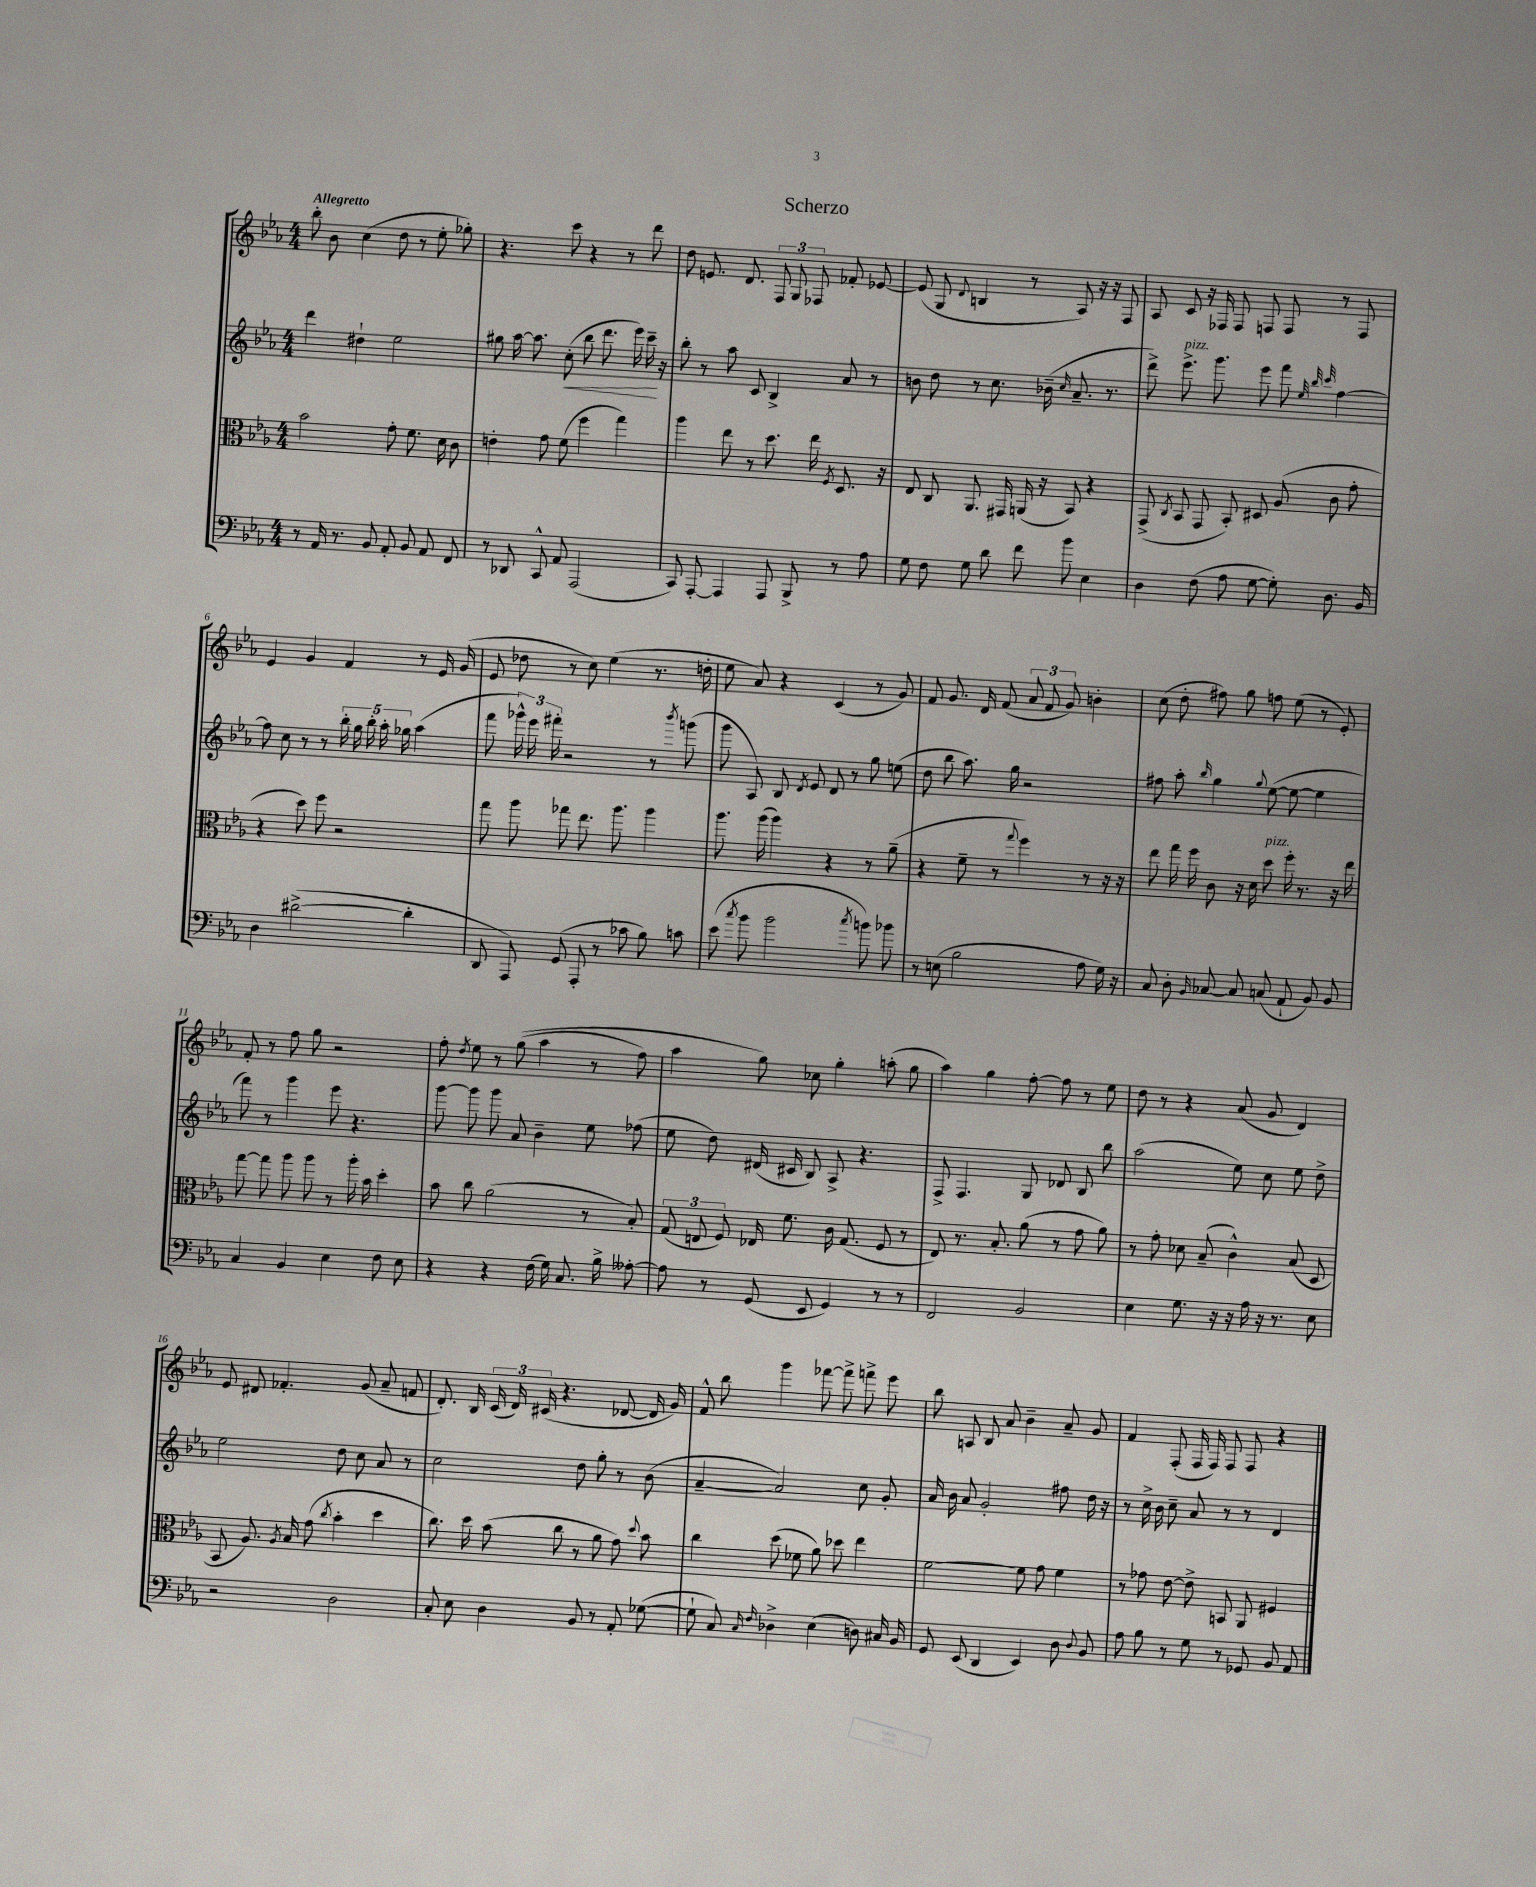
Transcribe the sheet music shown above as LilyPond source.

\header { title = "Scherzo" }
<<
\new StaffGroup <<
\new Staff = "s0" {
    \clef treble \key ees \major \numericTimeSignature \time 4/4 \tempo "Allegretto"
    \autoBeamOff bes''8-. bes'8 c''4( d''8 r8 ees''8-. ges''8-.) |
    r4. c'''8 r4 r8 d'''8 |
    d''8 e'8. d'8. \tuplet 3/2 { f8 g8 fes8 } fes'8-. ees'8~ |
    ees'8( g8 \appoggiatura { d'8 } b4 r8 aes8) r16 r16 f8 |
    aes8 c'8 r16 fes16 fes8 f8 f8 r8 f8 |
    ees'4 g'4 f'4 r8 ees'16 g'16( |
    ees'8 des''8 r8 c''8) ees''4( r8. d''16-. |
    ees''8 aes'8) r4 c'4( r8 g'8) |
    f'8 g'8. d'16 f'8( \tuplet 3/2 { aes'8 f'8 g'8) } b'4-. |
    c''8( d''8-. fis''8) g''8 f''8 ees''8( r8 ees'8-.) |
    f'8-. r8 f''8 g''8 r2 |
    f''8-. \acciaccatura { d''8 } ees''8 r8 g''8(\( aes''4 r8 f''8) |
    aes''4 g''8\) ces''8 g''4-. a''8-.( g''8 |
    aes''4) g''4 f''8~-. f''8 r8 ees''8 |
    d''8 r8 r4 aes'8( g'8 d'4) |
    ees'8 dis'8 fes'4.-. g'8( aes'8-- f'8 |
    d'8.-.) bes16 \tuplet 3/2 { c'16( d'16) cis'16( } r4. des'8~ des'16 g'16) |
    f'8-^ bes''8 g'''4 fes'''8~ fes'''8-> f'''8-> ees'''8 |
    bes''8 a8 bes8 aes'8 bes'4-- aes'8-- g'8 |
    f'4 f8-.( f16 f16) f8 f8 r4 \bar "|." |
}
\new Staff = "s1" {
    \clef treble \key ees \major \numericTimeSignature \time 4/4
    \autoBeamOff d'''4 dis''4-! ees''2 |
    gis''8 aes''16~ aes''8. c''8-.\<( bes''8 d'''8. ees'''16) c'''16--\! r16 |
    bes''8-. r8 aes''8 c'8 bes4-> aes'8 r8 |
    b'8 d''8 r8 c''8. bes'16--( \grace { c''16 } aes'8.-- r8. |
    d'''8->) ees'''8.->^\markup { \italic "pizz." } g'''8. ees'''8 f'''8 \grace { ees''32 bes''32 c'''32 } f''4~ |
    f''8 c''8 r8 r8 \tuplet 5/4 { bes''16-. g''16 bes''16-. aes''16-. ges''16 } aes''4( |
    f'''8 \tuplet 3/2 { ges'''16-^) ees'''16 fis'''16-. } r2 r8 \acciaccatura { bes'''8 } g'''8( |
    g'''8 aes8) bes8 \acciaccatura { d'8 } ees'8 d'8 r8 g''8 e''8( |
    d''8 bes''8 aes''8.) g''16 r2 |
    fis''8 aes''8-. \grace { bes''16 } g''4 \appoggiatura { g''8 } ees''8~( ees''8~ ees''4 |
    f'''8) r8 g'''4 ees'''8 r4. |
    g'''8~ g'''8 g'''8 aes'8 bes'4-- ees''8 fes''8( |
    ees''8 d''8) dis'16( cis'16 bes8) aes8-> r4. |
    f8-> f4. g8 des'8 bes8 bes''8 |
    aes''2( ees''8) c''8 ees''8 d''8-> |
    ees''2 d''8 c''8 aes'8 r8 |
    c''2 d''8 g''8-. r8 bes'8( |
    aes'4~-- aes'2) c''8 g'8-. |
    aes'16 bes'16 aes'8 g'2-. fis''8 d''16 r16 |
    r8 c''16-> bes'16 c''8-- aes'8 r8 r8 d'4 \bar "|." |
}
\new Staff = "s2" {
    \clef alto \key ees \major \numericTimeSignature \time 4/4
    \autoBeamOff bes'2 g'8-. f'8. d'16 c'8 |
    e'4-. g'8 f'8( f''4 g''4) |
    aes''4 ees''8 r8 d''8. ees''16 \acciaccatura { f8 } d8. r16 |
    ees8 c8 aes,8. gis,16 a,16( r16 bes,8) r4 |
    g,8->( \acciaccatura { c8 } bes,8 g,8 bes,8-.) dis8 aes8( c'8 g'8-. |
    r4 d''8) f''8 r2 |
    g''8 aes''8 ges''8 ees''8. aes''8. aes''4 |
    aes''8. aes''16( aes''4) r4 r8 aes'8--( |
    r4 f'8-- r8 \appoggiatura { g''8 } f''4) r8 r16 r16 |
    ees''8 g''16 f''16 c'8 r16 d'16 d''8^\markup { \italic "pizz." } f''16-. r8. r16 ees''16 |
    g''8~ g''8 aes''8 aes''8 r8 aes''16-. bes'16 d''4-. |
    bes'8 c''8 aes'2( r8 bes8-.) |
    \tuplet 3/2 { g8( e8 f8) } ees16 f'8. c'16 g8.( f8 r8 |
    ees8) r8. bes8.-. aes'8( r8 g'8 aes'8) |
    r8 g'8-. des'8 bes8--( c'4-^) bes8( d8 |
    bes,8 aes8.) \acciaccatura { aes8 } bes16 g'8( \acciaccatura { c''8 } bes'4-. d''4 |
    c''8.) d''16 bes'8( c''8 r8 aes'8 g'8) \appoggiatura { d''8 } bes'8 |
    c''4 d''8( fes'8 aes'8) des''8 ees''4 |
    f'2~ f'8 g'8 f'4 |
    r8 ges'8 ees'8~ ees'8-> b,8 aes,8 fis4 \bar "|." |
}
\new Staff = "s3" {
    \clef bass \key ees \major \numericTimeSignature \time 4/4
    \autoBeamOff r8 aes,16 r8. bes,8 aes,8-. bes,8 aes,8 f,8 |
    r8 des,8 c,8-^ aes,8 aes,,2( |
    c,8) aes,,8~-. aes,,4 aes,,8 bes,,8-> r8 aes8 |
    g8 f8 g8 d'8 f'8 bes'8 ees4 |
    d4 f8( aes8 g8~ g8-.) d8. bes,16 |
    d4 dis'2~->( dis'4-. |
    d,8 aes,,8) g,8( aes,,8-. r8 ces'8 bes8) c'8 |
    ees'8( \acciaccatura { c''8 } bes'8 bes'2 \acciaccatura { c''8 } b'8) bes'8 |
    r8 e8( bes2 aes8 g16) r16 |
    c8 d8-. \grace { bes,16 } ces8~ ces8 c8( aes,8-! bes,8) bes,8 |
    c4 bes,4 ees4 f8 ees8 |
    r4 r4 f16( g16) c8. bes16-> aeses8~-. |
    aeses8 r8 g,8( ees,8 g,4) r8 r8 |
    f,2 bes,2 |
    ees4 g8. r16 r16 aes16 r16 r8. ees8 |
    r2 d2 |
    c8-. ees8 d4 bes,8 r8 aes,8-. ges8~( |
    ges8-! c8) \grace { c16 f16 } des4-> ees4( d8) cis16 bes,16 |
    g,8 ees,8( d,4 ees,4) d8 \appoggiatura { d8 } bes,8 |
    aes8 bes8 r8 g8 r8 ges,8 bes,8 aes,8 \bar "|." |
}
>>
>>
